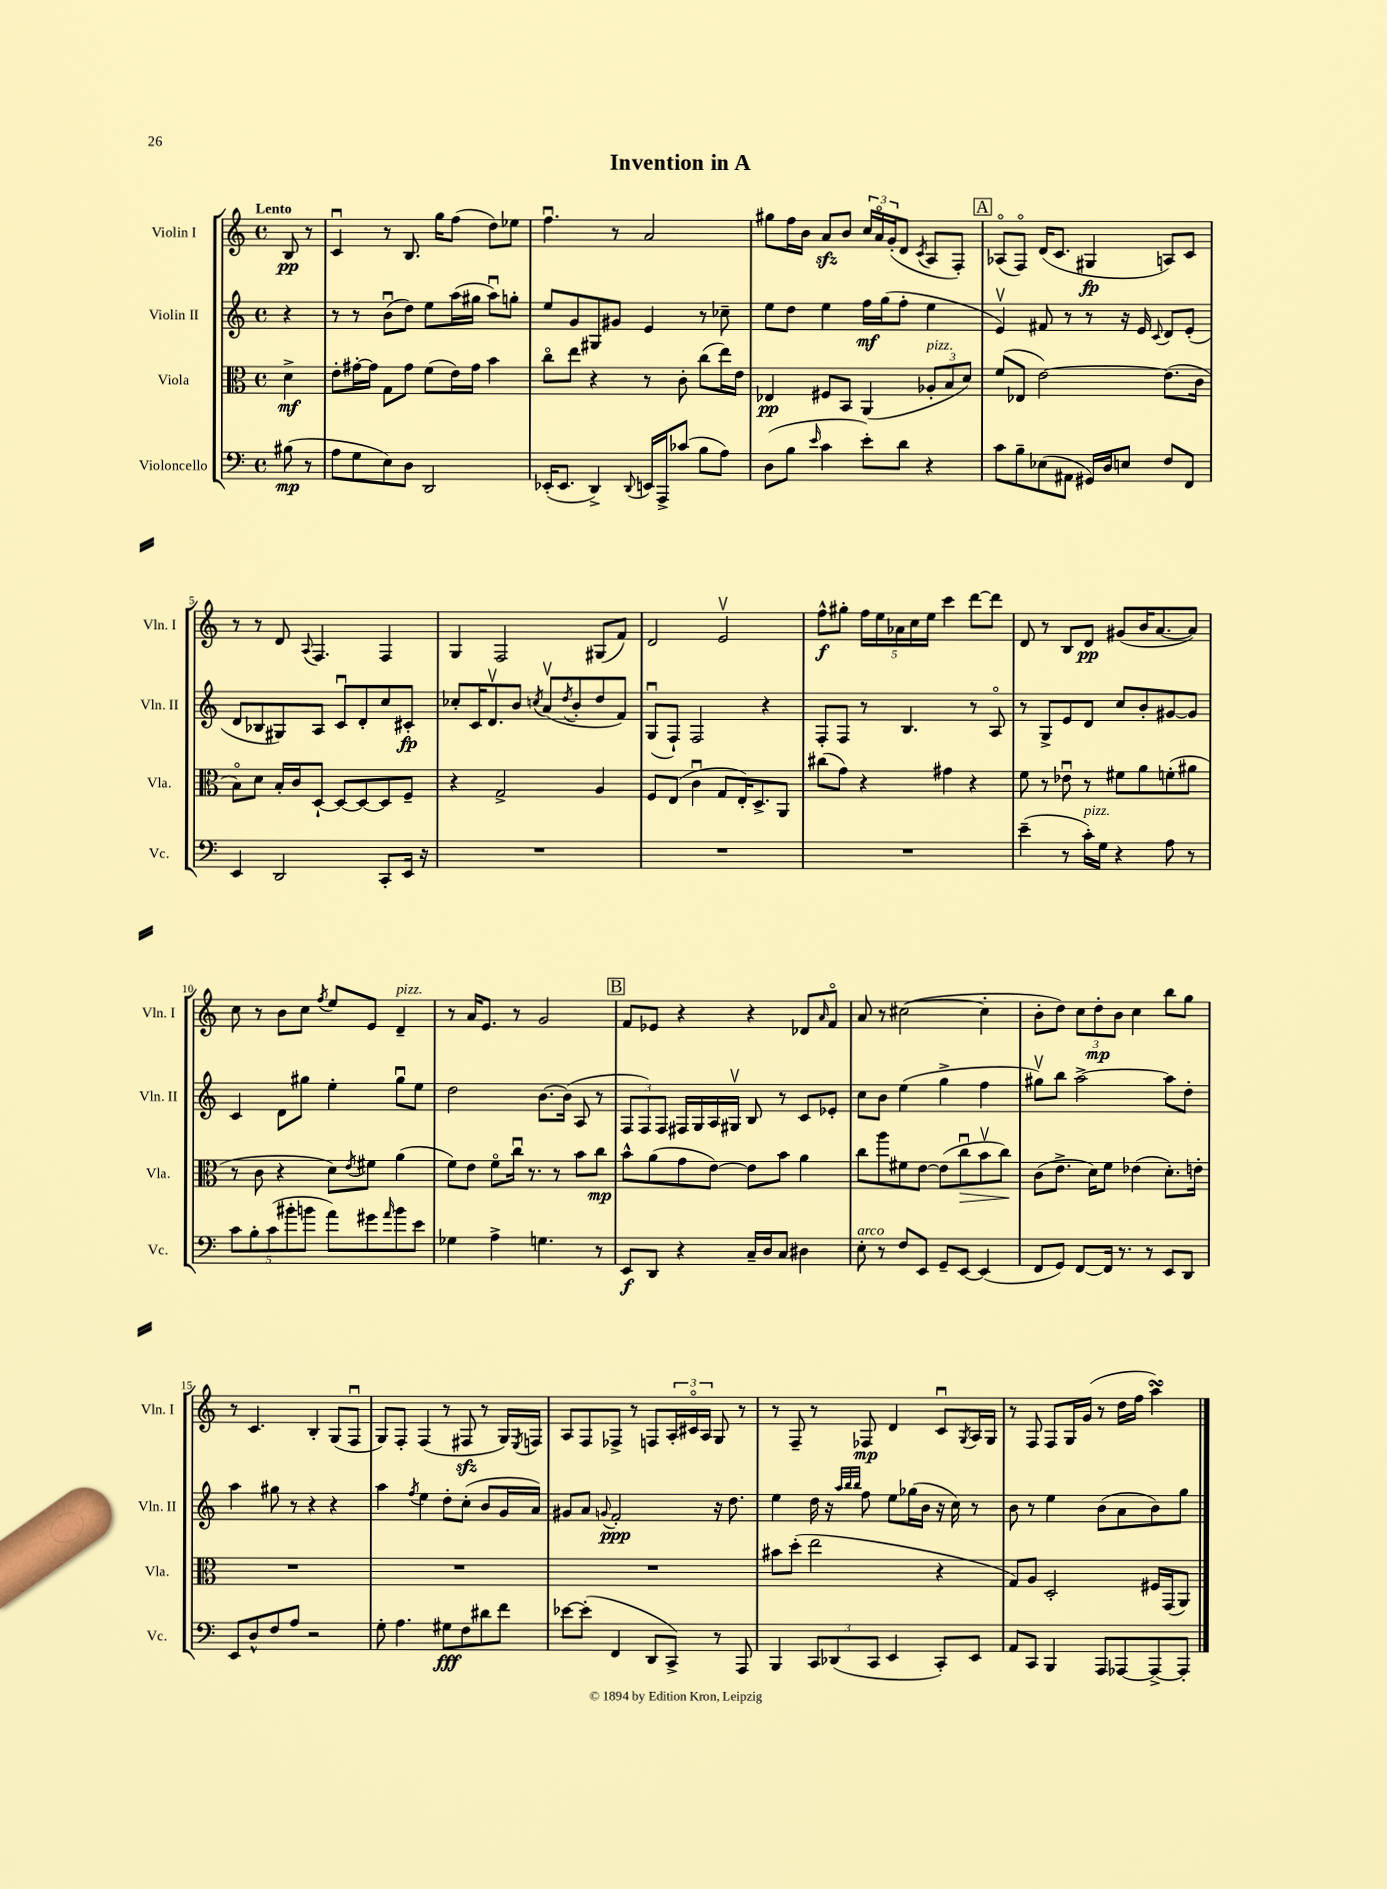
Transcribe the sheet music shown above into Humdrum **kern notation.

**kern	**kern	**kern	**kern
*staff4	*staff3	*staff2	*staff1
*clefF4	*clefC3	*clefG2	*clefG2
*k[]	*k[]	*k[]	*k[]
*M4/4	*M4/4	*M4/4	*M4/4
*met(c)	*met(c)	*met(c)	*met(c)
(8B#	4d^	4r	8B
8r	.	.	8r
=	=	=	=
8A	8e'	8r	4cu
8G	[16g#'	8r	.
.	16g#]	.	.
8E)	8G	(8bu	8r
8D	8g#	8dd)	8.B
2DD	(8f	8ee	.
.	.	.	16gg
.	16e)	(16aa	(8ff
.	16g#	16gg#	.
.	4b	8aau)	8dd)
.	.	8gg'	8ee-
=	=	=	=
(16EE-'	8cco	8ee	4.ffu
8.EE-	.	.	.
.	8ee	8g	.
4DD^)	4r	8G#	.
.	.	8g#	8r
8qqDD	.	.	.
16EE	8r	4e	2a
16AAA^	.	.	.
(8c-	8c'	.	.
8B	(8cc	8r	.
8A)	16ee)	8cc-~	.
.	16e	.	.
=	=	=	=
(8D	4E-	8ee	8gg#
8B	.	8dd	16ff
.	.	.	16b
16qqe	.	.	.
4c	8F#	4ee	8a
.	8BB	.	8b
8e')	(4AA	16ff	24cc
.	.	.	24ao
.	.	(16gg	.
.	.	.	(24g'
8d	.	8ff'	8d
.	.	.	8qc
4r	12A-'	4ee	8A
.	12B	.	.
.	.	.	8F')
.	12d)	.	.
=	=	=	=
8c	(8f	4ev)	(8A-o
8B~	8E-	.	8Fo)
(8E-	[2e)	8f#	(16d
.	.	.	8.c
8AA#	.	8r	.
16GG#)	.	8r	4G#
16D	.	.	.
8E	.	16r	.
.	.	16e	.
.	.	8qqc	.
8F	(8.e]	8d	8A)
8FF	.	(8e'	8c
.	16c	.	.
=	=	=	=
4EE	8Bo)	8d	8r
.	8d	8B-	8r
2DD	16B'	8G#)	8d
.	16c	.	.
.	.	.	8qqA
.	[8D`	8A	4.F
.	8D_	8cu	.
.	8D_	8d'	.
8CC'	8D]	8cc	4F
16EE	8F~	8c#'	.
16r	.	.	.
=	=	=	=
1r	4r	8cc-'	4G
.	.	16c	.
.	.	8.dv	.
.	2G^	.	2F
.	.	8b	.
.	.	8qcc	.
.	.	(8av	.
.	.	8qdd	.
.	.	8b'	.
.	4A	8dd	(8G#
.	.	8f)	8f)
=	=	=	=
1r	8F	(8Gu	2d
.	(8E	8F`)	.
.	4cu	2F	.
.	8G	.	2ev
.	16E')	.	.
.	8.D^	.	.
.	.	4r	.
.	8AA	.	.
=	=	=	=
1r	(8cc#	8F'	8ff^^
.	8g)	8F	8gg#'
.	4r	8r	20ff
.	.	.	20ee
.	.	.	20a-
.	.	4.B	.
.	.	.	20cc
.	.	.	20ee
.	4g#	.	4ccc
.	4r	8r	[8ddd
.	.	8Ao	8ddd]
=	=	=	=
(4e~	8f	8r	8d
.	8r	8G^	8r
8r	8e-u	8e	8B
16c')	8r	8d	8d
16G	.	.	.
4r	8f#	8cc	(8g#
.	8a	8b'	16b
.	.	.	[8.a
8A	(8f'	[8g#	.
8r	8a#	8g#]	8a])
=	=	=	=
10c	8r	4c	8cc
10B'	.	.	.
.	8c	.	8r
(10c	.	.	.
.	4r	8d	8b
10b#'	.	.	.
.	.	8gg#	8cc
10b	.	.	.
.	.	.	8qff
8a)	8d)	4ee'	8ee
.	8qe	.	.
8g#	8f#	.	8e
16qqa	.	.	.
8b	(4a	8gg#u	4d~
8e	.	8ee	.
=	=	=	=
4G-	8f)	2dd	8r
.	8e	.	16a
.	.	.	8.e
4A^	8fo	.	.
.	16ccu	.	8r
.	8.r	.	.
4.G	.	[8.b	2g
.	8r	.	.
.	.	(16b]	.
.	8b	8A	.
8r	8cc	8r	.
=	=	=	=
8EE	8b^^	12F	8f
.	.	12F)	.
8DD	(8a	.	8e-
.	.	12F	.
4r	8g	16F#	4r
.	.	16G	.
.	[8e)	16A	.
.	.	16G#v	.
16C~	8e]	8B	4r
16D	.	.	.
8C	8b	8r	.
4D#	4a	8c	8d-
.	.	.	16qqa
.	.	8e-'	8fo
=	=	=	=
8E'	8cc	8cc	8a
8r	8aa	8b	8r
8F	8f#	(4ee	([2cc#
8EE	[8e	.	.
8GG~	(8e]	4gg^	.
[8EE	8ccu	.	.
(4EE]	8bv	4ff	4cc#']
.	8cc)	.	.
=	=	=	=
8FF	(8c	8gg#v)	8b'
8GG)	8.e^	8bb	8dd)
[8FF	.	[2aa^	12cc
.	16d)	.	.
.	.	.	12dd'
16FF]	8f	.	.
.	.	.	12b
8.r	.	.	.
.	(4e-	.	4cc
8r	.	.	.
8EE	8.d')	8aa]	8bb
8DD	.	8dd'	8gg
.	16e'	.	.
=	=	=	=
8EE	1r	4aa	8r
8D^^	.	.	4.c
8F	.	8gg#	.
8A	.	8r	.
2r	.	4r	4B'
.	.	4r	(8G
.	.	.	8Fu
=	=	=	=
8G'	1r	4aa	8G)
4.A	.	.	8F'
.	.	8qff	.
.	.	4ee	(4F
8G#	.	8dd'	8r
8F	.	(8cc'	8F#
8d#	.	8b	8r
8f	.	16g	16G)
.	.	.	8qE
.	.	16a)	16F
=	=	=	=
[8e-	1r	8g#	8A
(8e-']	.	8a	8F
.	.	8qqg	.
4FF	.	2f'	8F-^
.	.	.	8r
8DD	.	.	8F
8CC^)	.	.	24A'
.	.	.	24c#o
.	.	.	24A
8r	.	16r	8G
.	.	8.dd	.
8AAA	.	.	8r
=	=	=	=
4BBB	8b#	4ee	8r
.	(8dd'	.	8F~
12CC	2ee	16dd	8r
.	.	16r	.
(12DD-	.	.	.
.	.	32qqaa	.
.	.	32qqbb	.
.	.	32qqbb	.
.	.	8ff	8F-
12CC	.	.	.
4EE	.	8ee	4d
.	.	(16gg-	.
.	.	16b	.
8CC')	4r	16r	8cu
.	.	16cc)	.
.	.	.	8qG
8EE	.	8r	16A
.	.	.	16G
=	=	=	=
8AA	8G)	8b	8r
8CC	8A	8r	8F
4BBB	2D'	4ee	8F
.	.	.	16G
.	.	.	(16g
8AAA	.	(8b	8r
[8AAA-	.	8a	16dd
.	.	.	16ff
8AAA-^_	16F#	8b)	4aa)
.	(16GG	.	.
8AAA-']	8AA)	8gg	.
==	==	==	==
*-	*-	*-	*-
